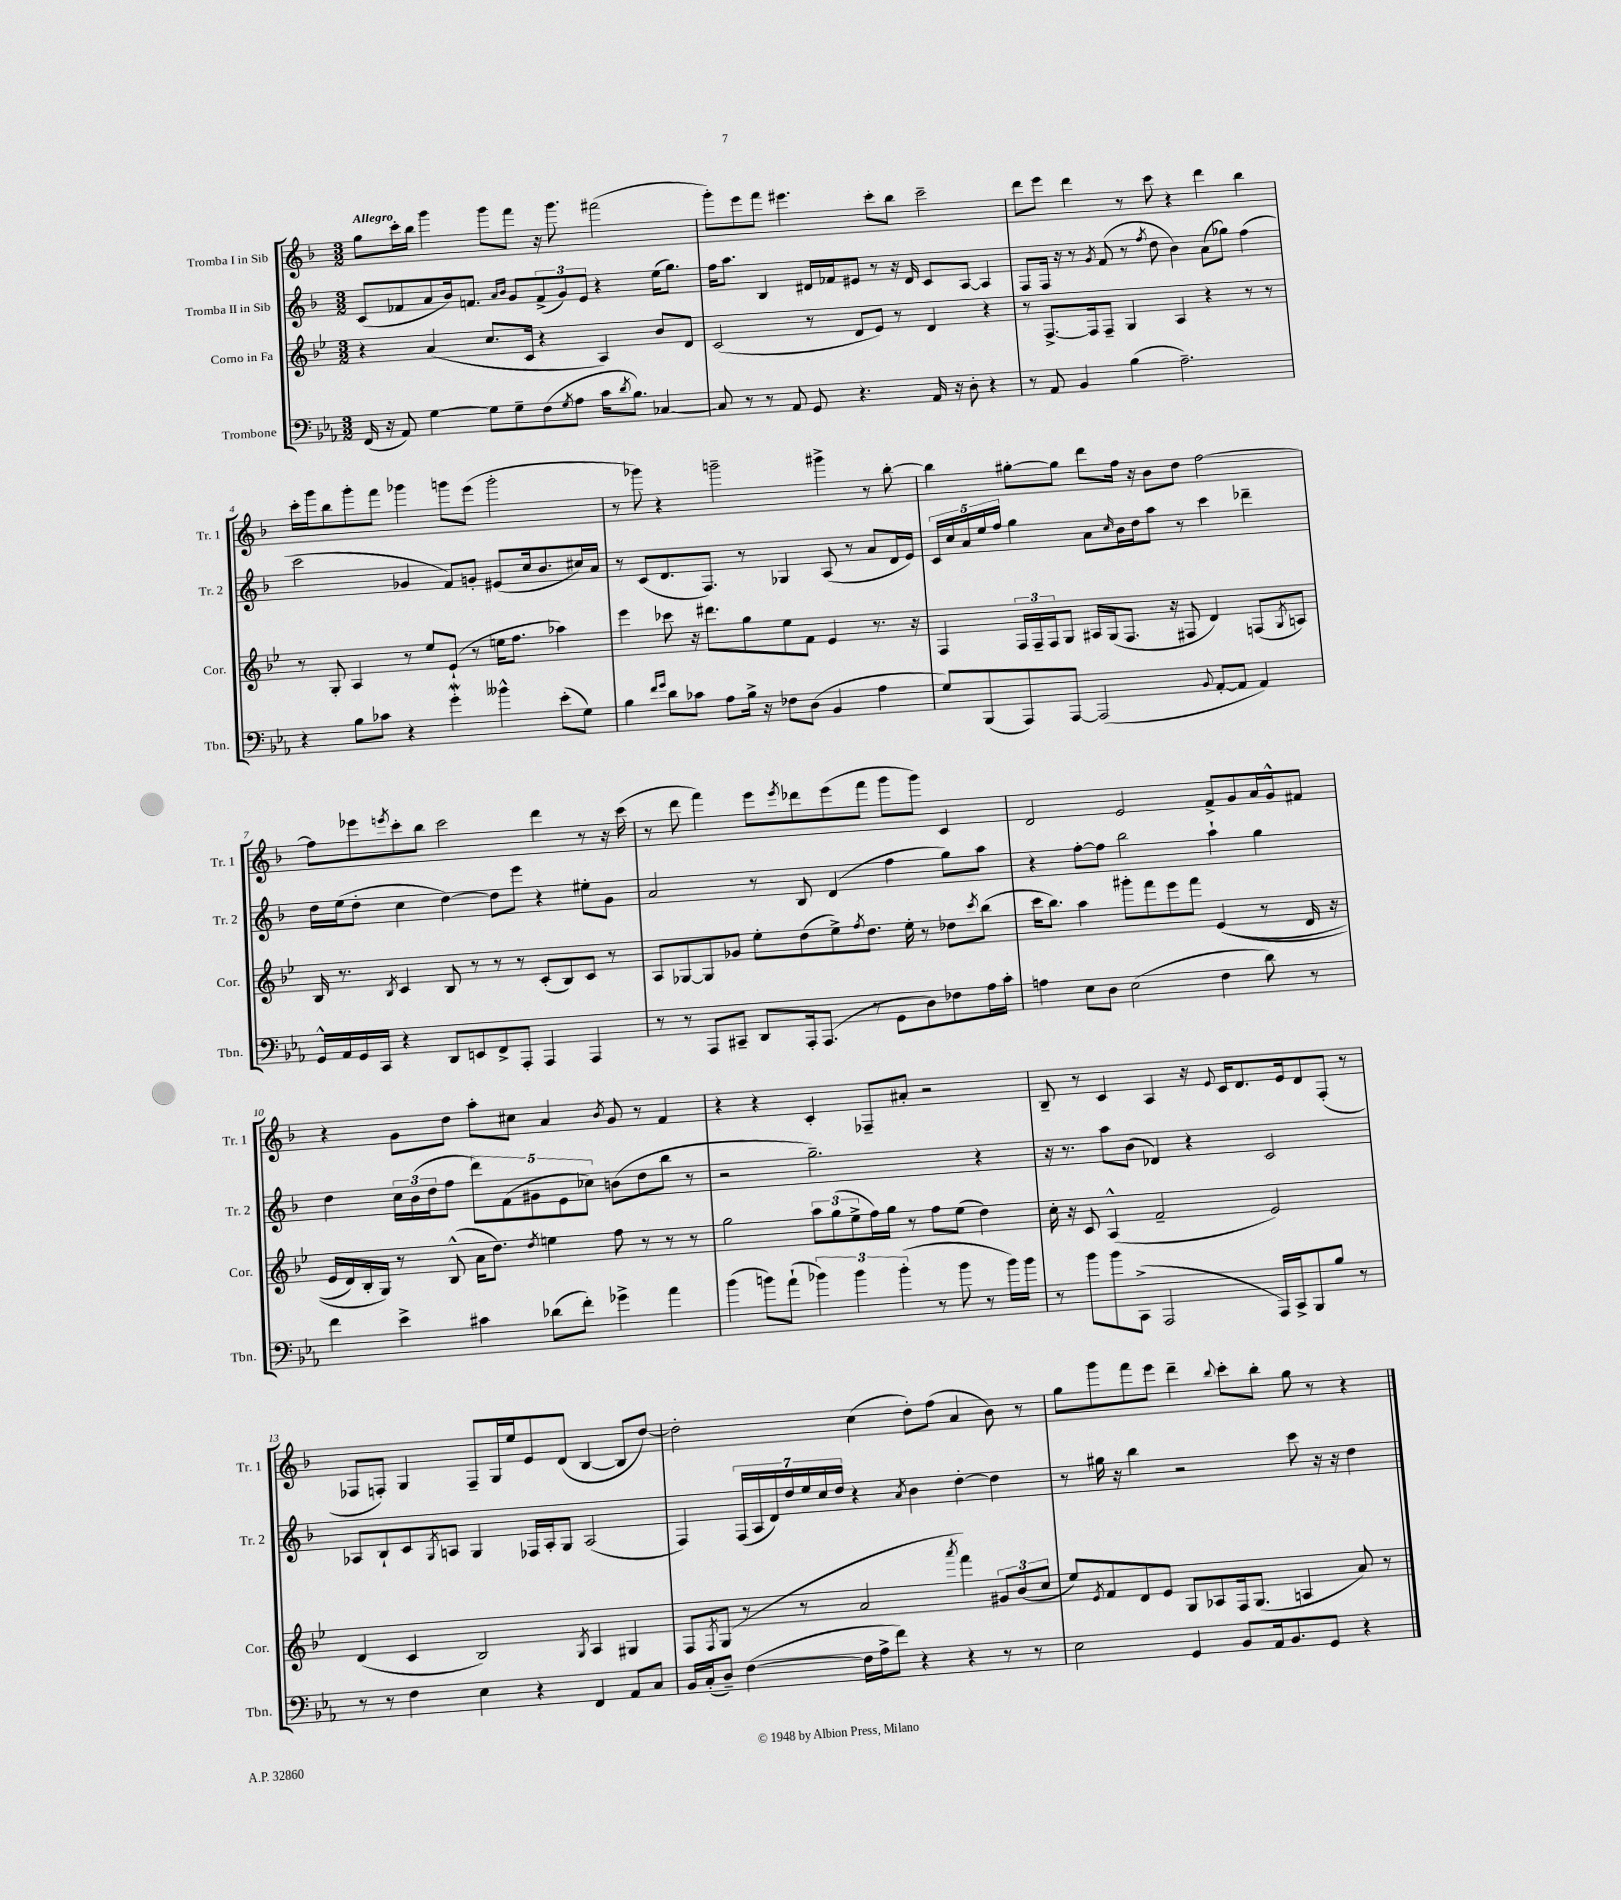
<<
\new StaffGroup <<
\new Staff = "s0" \with { instrumentName = "Tromba I in Sib" shortInstrumentName = "Tr. 1" } {
    \clef treble \key f \major \numericTimeSignature \time 3/2 \tempo "Allegro"
    g''8 c'''16-. bes''16 g'''4 g'''8 f'''8 r16 g'''8. fis'''2( |
    g'''8-.) e'''8 f'''8 eis'''4. c'''8-. bes''8 c'''2-- |
    d'''8 e'''8 d'''4 r8 c'''8 r4 d'''4 bes''4 |
    c'''16-. g'''16 bes''8 g'''8-. f'''8 ges'''4 g'''8 e'''8( g'''2-. |
    r8 ges'''8) r4 g'''2-- gis'''4-> r8 bes''8~-. |
    bes''4 gis''8~-. gis''8 d'''8 f''16 r16 bes'8 d''8 f''2~ |
    f''8 ees'''8 \acciaccatura { e'''8 } c'''8-. bes''8 c'''2 d'''4 r8 r16 c'''16( |
    r8 d'''8 f'''4) e'''8 \acciaccatura { e'''8 } des'''8 e'''8( f'''8 g'''8 g'''8) c'4 |
    d'2 e'2 f'8-> g'8 a'16 g'16-^ fis'8 |
    r4 g'8 d''8 a''8-. cis''8 a'4 \acciaccatura { bes'8 } g'8 r8 f'4 |
    r4 r4 c'4-. fes8-- ais'8-. r2 |
    bes8-- r8 c'4 a4 r16 \appoggiatura { e'8 } c'16 d'8. e'16 d'8 f8-.( r8 |
    fes8 f8-.) g4 f8-- g16 e''16 e'8 d'8( bes4~ bes8 d''8~) |
    d''2-. c''4( d''8-.) f''8( a'4 bes'8) r8 |
    g''8 g'''8 f'''8 e'''8 d'''4-- \appoggiatura { bes''8 } c'''8-. bes''8-. g''8 r8 r4 \bar "|." |
}
\new Staff = "s1" \with { instrumentName = "Tromba II in Sib" shortInstrumentName = "Tr. 2" } {
    \clef treble \key f \major \numericTimeSignature \time 3/2
    c'8( fes'8 a'8 bes'16) f'8. \grace { a'16 bes'16 } g'8 \tuplet 3/2 { f'8->( g'8) e'8 } r4 e''16( g''8.) |
    f''16 a''8. bes4 dis'16 fes'16 eis'8 r8 r16 dis'16 c'8 a8~ a4 |
    f8 f16 r16 r8 \acciaccatura { g'8 } f'8( r8 \acciaccatura { f''8 } d''8 bes'4) a'8( ges''8) f''4( |
    c'''2 ges'4 f'8) g'8-. eis'8( c''16 bes'8. cis''16) a'16 |
    r8 c'8( d'8. f8.) r8 ges4 a8( r8 a'8 d'16 e'16) |
    \tuplet 5/4 { c'16 c''16 a'16 e''16 f''16 } g''4 a'8 \grace { c''16 } bes'16 d''16 a''8 r8 c'''4 des'''4-- |
    d''16 e''16( d''8-. c''4 d''4~) d''8 e'''8 r4 eis''8-. g'8 |
    a'2 r8 bes8 d'4( f''4 g''8) a''8 |
    r4 f''8~-. f''8 bes''2 a''4-! g''4 |
    d''4 \tuplet 3/2 { c''16 bes'16( d''16 } f''8 \tuplet 5/4 { d'''8) f'8( gis'8 e'8 ces''8) } b'8( d''8 bes''8 r8 |
    r2 g''2.--) r4 |
    r16 r8. a''8 bes'8( des'4) r4 c'2 |
    aes8 bes8-! c'8 \acciaccatura { g8 } a8 g4 fes16 a16-. g8 a2( |
    f4) \tuplet 7/4 { f16( a16 d'16) d''16 e''16 c''16 d''16 } r4 \acciaccatura { a'8 } bes'4 d''4~-. d''4 |
    r8 gis''16 r16 bes''4 r2 c'''8 r16 r16 d''4 \bar "|." |
}
\new Staff = "s2" \with { instrumentName = "Corno in Fa" shortInstrumentName = "Cor." } {
    \clef treble \key bes \major \numericTimeSignature \time 3/2
    r4 a'4( c''8. c'16 r4 a4) bes'8 d'8 |
    c'2( r8 d'8 ees'8) r8 d'4 r4 |
    r8 f8.~-> f16 f8-- g4 a4 r4 r8 r8 |
    r8 g8-. a4 r8 ees''8 ees'8-!( r8 e''16 f''8. aes''4) |
    ees'''4 ces'''8 r16 dis'''8. g''8 ees''8 f'8 ees'4 r8. r16 |
    f4 \tuplet 3/2 { f16 f16-- f16 } g8 ais16 g16( f8. r16 fis8 d'4) f8( \acciaccatura { g8 } a8) |
    bes16 r8. \acciaccatura { bes8 } c'4 bes8 r8 r8 r8 c'8-.( bes8) c'8 r8 |
    a8 ges8~ ges8 ges'8 ees''8-. d''8( ees''8->) \acciaccatura { f''8 } d''8. ees''16-. r8 des''8 \acciaccatura { c'''8 } bes''8( |
    c'''16 bes''8.) a''4 gis'''8-. f'''8 ees'''8 f'''8 ees'4(\( r8 d'16 r16 |
    ees'16 d'16) bes16-. g16\) r8 bes8-^( a'16 d''8.) \acciaccatura { d''8 } e''4 f''8 r8 r8 r8 |
    g''2 \tuplet 3/2 { a''8 g''8( ees''8-> } f''16) g''16 r8 f''8 ees''8( d''4) |
    c''16-. r16 c'8 a4-^( f'2-- ees'2) |
    d'4( c'4 bes2) \acciaccatura { g8 } a4 gis4 |
    f8 \acciaccatura { f8 } g8( r8 r8 a'2 \acciaccatura { a'''8 } f'''4) \tuplet 3/2 { gis'8 bes'8( c''8 } |
    ees''8) \acciaccatura { ees'8 } f'8 d'8 ees'8 g8 aes8 f16 g8.( a4 a'8) r8 \bar "|." |
}
\new Staff = "s3" \with { instrumentName = "Trombone" shortInstrumentName = "Tbn." } {
    \clef bass \key ees \major \numericTimeSignature \time 3/2
    f,16( r16 aes,8) g4~ g8 g8-- f8( \acciaccatura { g8 } aes8 c'16 \acciaccatura { d'8 } bes8.) ces4~ |
    ces8 r8 r8 aes,8 g,8 r4. aes,16 r16 d8-. r4 |
    r8 aes,8 bes,4 bes4( aes2.--) |
    r4 bes8 ces'8 r4 g'4-.\mordent beses'4-^ ees'8-.( g8) |
    bes4 \grace { f'16 g'16 } d'8 ces'8 aes8 bes16-> r16 fes8 d8( bes,4 aes4 |
    g8) bes,,8( aes,,8) aes,,8~ aes,,2( \appoggiatura { bes,8 } aes,8~-. aes,8 aes,4) |
    g,16-^ aes,16 g,16 c,16 r4 d,8 e,8 f,8-> aes,,8-. aes,,4 aes,,4 |
    r8 r8 aes,,8 cis,8-- d,8 aes,,16-. aes,,8.( r8 g,8 d8) fes8 aes16 c'16-. |
    a4 ees8 d8 ees2( f4 d'8) r8 |
    f'4 ees'4-> cis'4 des'8( f'8-.) ges'4-> aes'4 |
    bes'4( b'8) aes'8-!( \tuplet 3/2 { bes'4) bes'4 bes'4-.( } r8 bes'8 r8 bes'16) bes'16 |
    r8 bes'8 bes'8 c,8->( aes,,2 aes,,16) c,16-> bes,,8 bes8 r8 |
    r8 r8 f4 ees4 r4 f,4 aes,8 c8 |
    bes,16 c16-.( d8--) f4~( f16 aes16-> f'8) r4 r4 r8 r8 |
    ees2 g,4 bes,8 aes,16 bes,8. g,8 r4 \bar "|." |
}
>>
>>
